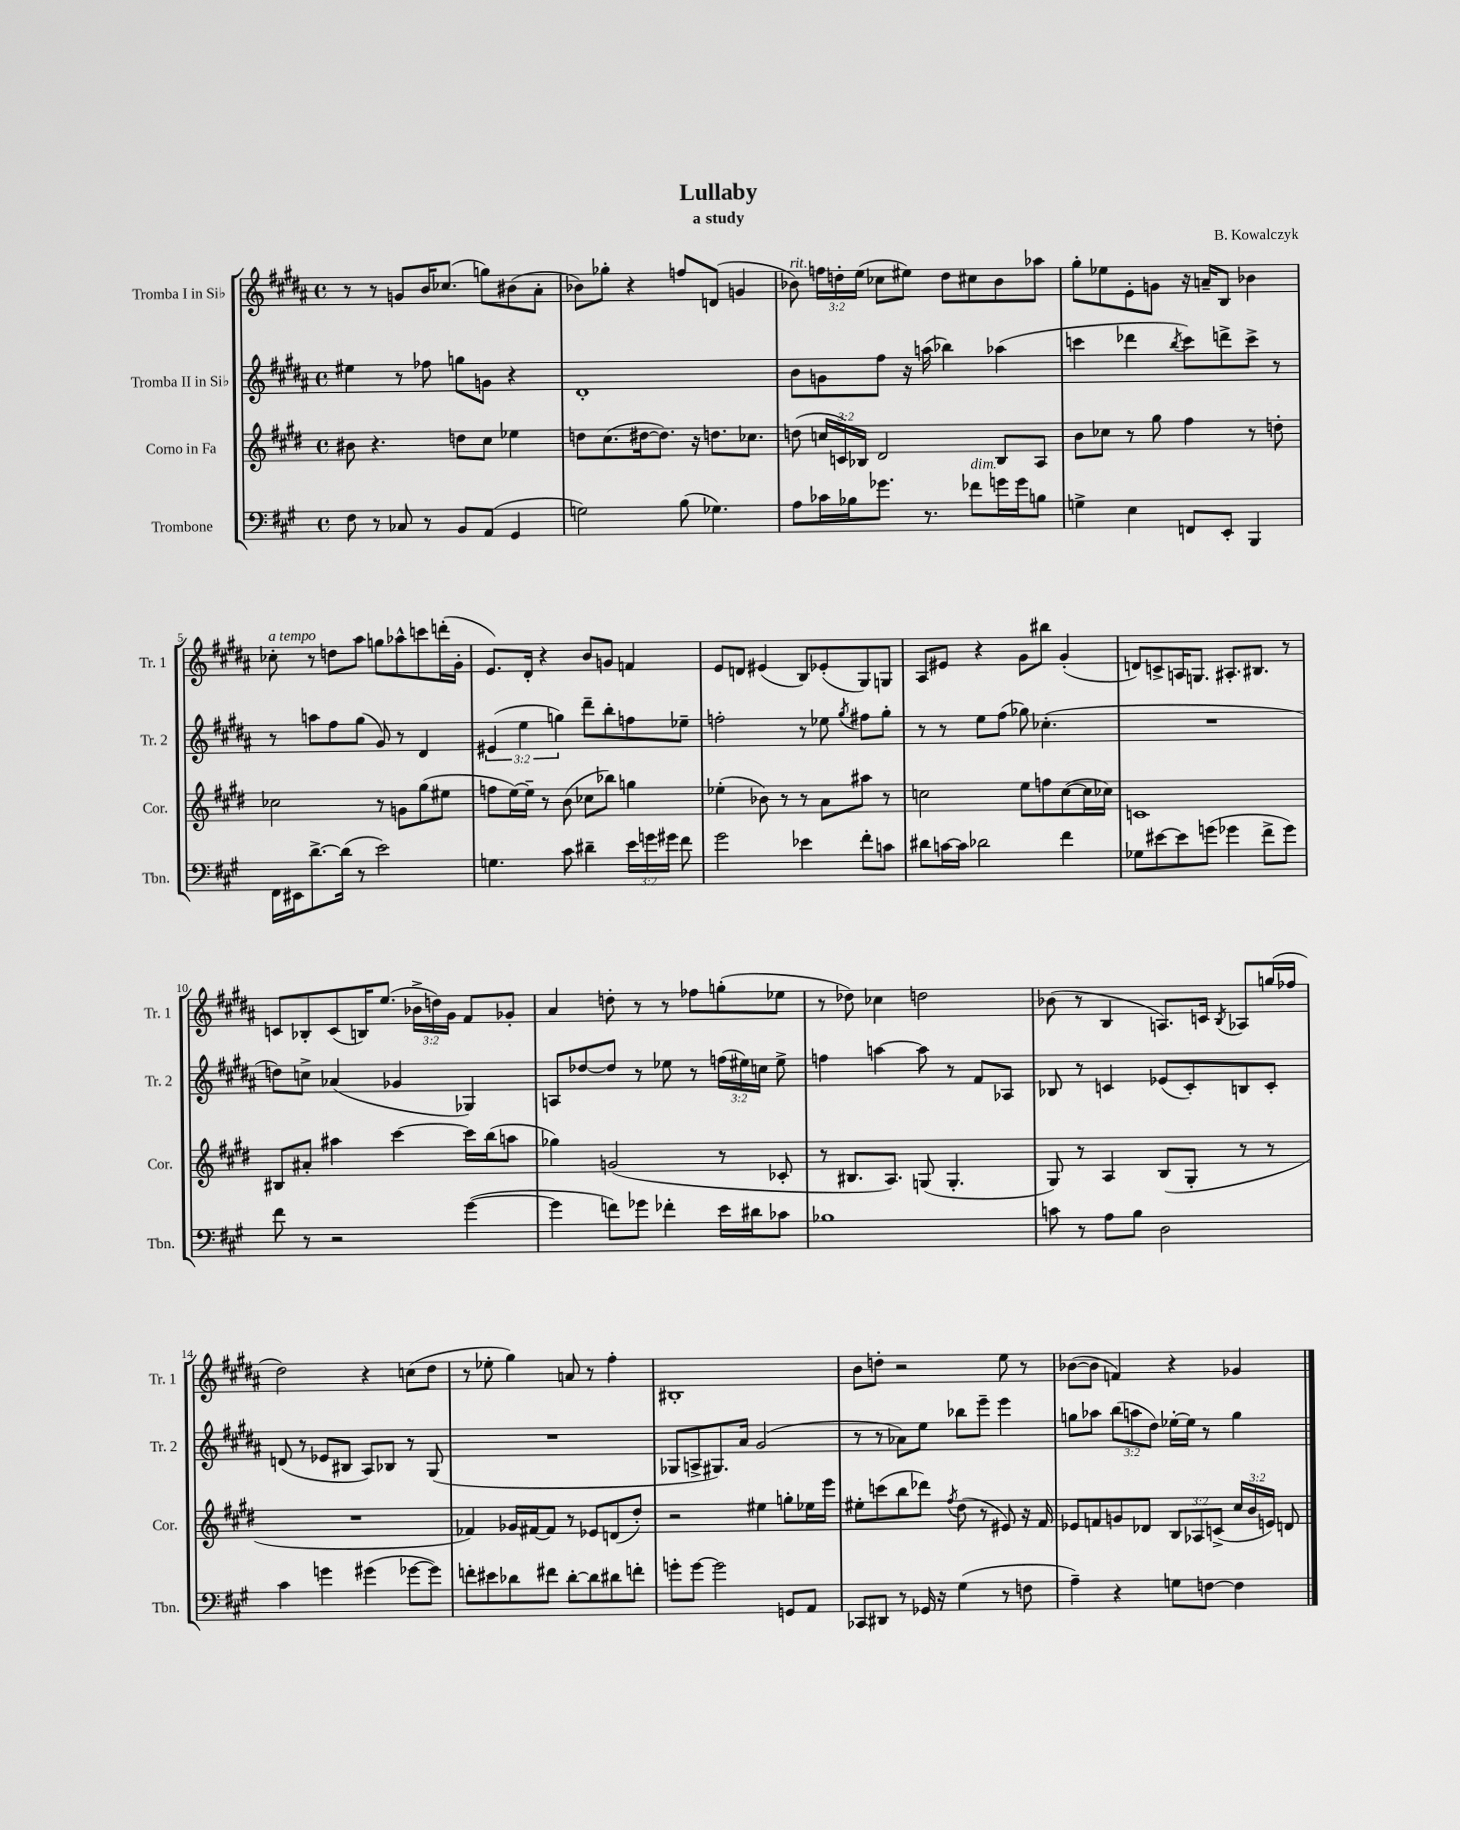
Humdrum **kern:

**kern	**kern	**kern	**kern
*part4	*part3	*part2	*part1
*staff4	*staff3	*staff2	*staff1
*I"Trombone	*I"Corno in Fa	*I"Tromba II in Si♭	*I"Tromba I in Si♭
*I'Tbn.	*I'Cor.	*I'Tr. 2	*I'Tr. 1
*clefF4	*clefG2	*clefG2	*clefG2
*k[f#c#g#]	*k[f#c#g#d#]	*k[f#c#g#d#a#]	*k[f#c#g#d#a#]
*M4/4	*M4/4	*M4/4	*M4/4
*met(c)	*met(c)	*met(c)	*met(c)
=1	=1	=1	=1
8F#\	8b#X\	4ee#X\	8r
8r	4.r	.	8r
8C-X/	.	8r	8gn/L
8r	.	8ff-X\	16b/K
.	.	.	(8.cc-X/J
8BB/L	8ddn\L	8ggn\L	.
(8AA/J	8cc#\J	8gn\J	8ggn\L)
4GG#/	4ee-X\	4r	(8b#X\
.	.	.	8a#'\J
=2	=2	=2	=2
2Gn\)	8ddn\L	1d#'	8b-X\L)
.	(8.cc#\	.	8gg-X'\J
.	.	.	4r
.	[16dd#X\k	.	.
.	8.dd#\J])	.	.
(8B\	.	.	8ffn/L
.	16r	.	.
4.G-X\)	8.ddn\L	.	(8dn/J
.	.	.	4gn/
.	8.cc-X\J	.	.
=3	=3	=3	=3
!	!	!	!LO:TX:a:i:t=rit.
8A\L	(8ddn\	8b\L	8b-X\)
16c-X\L	24ccn/LL	8gn\	24ffn\LL
.	24cn/)	.	24ddn'\
16B-X\J	.	.	.
.	24B-X/JJ	.	(24ee\JJ
8.g-X\J	2d#/	8ff#\J	8cc-X\L
.	.	16r	8ee#X\J)
8.r	.	(16aan\	.
.	.	4bb-X\)	8dd\L
!LO:TX:a:i:t=dim.	!	!	!
8f-X\L	.	.	8cc#X\
16gn\L	8B-/L	(4aa-X\	8b-\
16g\J	.	.	.
8Bn\J	8A/J	.	8aa-X\J
=4	=4	=4	=4
4Gn^\	8b\L	4cccn\	8gg#'\L
.	8cc-X\J	.	8ee-X\
4E\	8r	4ddd-X\	8e'\
.	8gg#\	.	8gn\J
.	.	8qbb/	.
8FFn/L	4ff#\	8ccc\L)	16r
.	.	.	16an~/KL
8EE'/J	.	8dddn^\	8B/J
4BBB/	8r	8ccc^\J	4b-X\
.	8ddn'\	8r	.
!!LO:LB:g=z
=5	=5	=5	=5
!	!	!	!LO:TX:a:i:t=a tempo
16FF#\LL	2cc-X\	8r	8cc-X'\
16EE#X\J	.	.	.
[8.d^\	.	8aan\L	8r
.	.	8ff#\	8ddn\L
(16d\Jk]	.	.	.
8r	.	(8gg#\J	8aa#\J
2e\)	8r	8g#/)	8ggn\L
.	8gn\L	8r	8aa-X^^\
.	(8gg#\	4d#/	8cccn\
.	8ee#X\J	.	(16dddn'\L
.	.	.	16g#'\JJ
=6	=6	=6	=6
4.Gn\	8ffn\L	(6e#X/	8.e/L)
.	[16ee\L)	.	.
.	.	6ee\	.
.	16ee~\JJ]	.	16d#'/Jk
.	8r	.	4r
.	.	6ggn\)	.
8c#\	(8b\	.	.
4d#X~\	8cc-X\L	8ddd#~\L	8b/L
.	8bb-X\J)	8bb'\	8gn/J
24e\LL	4ggn\	8ffn\	4fn/
24gn\	.	.	.
24g#X\JJ	.	.	.
8f#\	.	8ee-X~\J	.
=7	=7	=7	=7
2g#\	(4ee-X'\	2ffn'\	8e/L
.	.	.	8dn/J
.	8b-X\)	.	(4e#X/
.	8r	.	.
4e-X\	8r	8r	8B/L)
.	8a\L	8ee-X\	(8e-X'/
.	.	8qgg#/	.
8f#'\L	8aa#X\J	8ff#X\L	8G#/)
8cn\J	8r	8gg#'\J	8Gn/J
=8	=8	=8	=8
8d#X\L	2ccn\	8r	8A#/L
[16cn\L	.	8r	8e#X/J
16c\JJ]	.	.	.
2d-X\	.	8ee\L	4r
.	.	(8ff#\J	.
.	8ee\L	8gg-X\)	8g#\L
.	8ffn\	(4.cc-X'\	8bb#X\J
4f#\	([8cc\	.	(4g#'/
.	16cc\L]	.	.
.	16cc-X\JJ)	.	.
=9	=9	=9	=9
8G-X\L	1cn	1r	8dn/L)
[8e#X\	.	.	8cn^/
8e#\]	.	.	16An/K
.	.	.	8.Gn/J
(8gn\J	.	.	.
4g-X\	.	.	8.A#X'/L
.	.	.	8.B#X/J
8f#^\L	.	.	.
8g-\J)	.	.	8r
!!LO:LB:g=z
=10	=10	=10	=10
8f#\	8B#X/L	8ddn\L)	8cn/L
8r	8a#X'/J	8ccn^\J	8B-X'/
2r	4aa#X\	(4a-X/	(8c/
.	.	.	16Bn/K)
.	.	.	(8.ee/J
.	[4ccc#\	4g-X/	.
.	.	.	24b-X^\LL
.	.	.	24ddn\)
.	.	.	24g#\JJ
([4g#\	16ccc#\LL]	4G-X/)	8f#/L
.	(16bb\J	.	.
.	8aan\J	.	8g-X'/J
=11	=11	=11	=11
4g#\]	4gg-X\)	8An/L	4a#/
.	.	[8dd-X/	.
8fn\L)	(2gn/	8dd-/J]	8ddn'\
8g-X\J	.	8r	8r
4f-X'\	.	8ee-X\	8r
.	.	8r	8ff-X\L
16e\LL	8r	(24ffn\LL	(8ggn'\
.	.	24ee#X\)	.
16d#X\J	.	.	.
.	.	24ccn\JJ	.
8c-X\J	8c-X'/	8ee#^\	8ee-X\J
=12	=12	=12	=12
1B-X	8r	4ffn\	8r
.	8.B#X/L	.	8dd-X\)
.	.	[4aan\	4cc-X\
.	8.A/J)	.	.
.	(8Gn/	8aa\]	2ddn\
.	4.G'/	8r	.
.	.	8f#/L	.
.	.	8A-X/J	.
=13	=13	=13	=13
8cn\	8G#/)	8B-X/	(8b-X\
8r	8r	8r	8r
8A\L	4A/	4cn/	4B/
8B\J	.	.	.
2D\	(8B/L	(8e-X/L	8.An/L)
.	8G#'/J	8c'/)	.
.	.	.	16cn/Jk
.	.	.	8qB/
.	8r	8Bn/	8A-X/L
.	8r	8c'/J	(16ggn/L
.	.	.	16ff-X/JJ
!!LO:LB:g=z
=14	=14	=14	=14
4c#\	1r	(8dn/	2dd#\)
.	.	8r	.
4gn\	.	8e-X/L	.
.	.	8B#X/J	.
(4g#X\	.	8A#/L)	4r
.	.	8B-X/J	.
[8g-X\L	.	8r	(8ccn\L
8g-\J])	.	(8G#/	8dd#\J
=15	=15	=15	=15
8fn'\L	4f-X/)	1r	8r
8e#X\	.	.	8ee-X'\
8d-X\	16g-X/LL	.	4gg#\)
.	[16f#X/J	.	.
8f#X\J	8f#/J]	.	.
[8d-'\L	8r	.	8an/
8d-\]	8e-X/L	.	8r
8d#X\	(8dn/	.	4ff#'\
8fn'\J	8dd#'/J)	.	.
=16	=16	=16	=16
8gn'\L	2r	8G-X/L	1B#X'
[8g\J	.	8An^/	.
2g\]	.	8.G#X/)	.
.	.	16a#/Jk	.
.	4ee#X\	(2g#/	.
8GGn/L	8ggn'\L	.	.
8AA/J	16ee-X\L	.	.
.	16eee\JJ	.	.
=17	=17	=17	=17
8CC-X/L	8ee#X'\L	8r	8b\L
8DD#X/J	(8cccn\	8r	8ddn'\J
8r	8bb\	8a-X\L)	2r
16GG-X/	8ddd-X\J)	8ee\J	.
16r	.	.	.
.	8qff#/	.	.
(4G#\	(8dd#\	8bb-X\L	.
.	8r	8eee~\J	.
8r	8e#X/)	4eee\	8ee\
8Fn\	16r	.	8r
.	16f#/	.	.
=18	=18	=18	=18
4A~\)	8e-X/L	8ggn\L	([8b-X\L
.	8fn/	8aa-X\J	8b-\J]
4r	8gn/	(12bb\L	4fn/)
.	.	12aan\	.
.	8d-X/J	.	.
.	.	12dd#\J)	.
8Gn\L	12B/L	[16ee-X'\LL	4r
.	.	16ee-\JJ]	.
.	12A-X/	.	.
[8Fn\J	.	8r	.
.	(12cn^/J	.	.
4F\]	24cc#/LL	4gg\	4g-X/
.	24b/	.	.
.	24en/JJ)	.	.
.	8dn/	.	.
==	==	==	==
*-	*-	*-	*-
